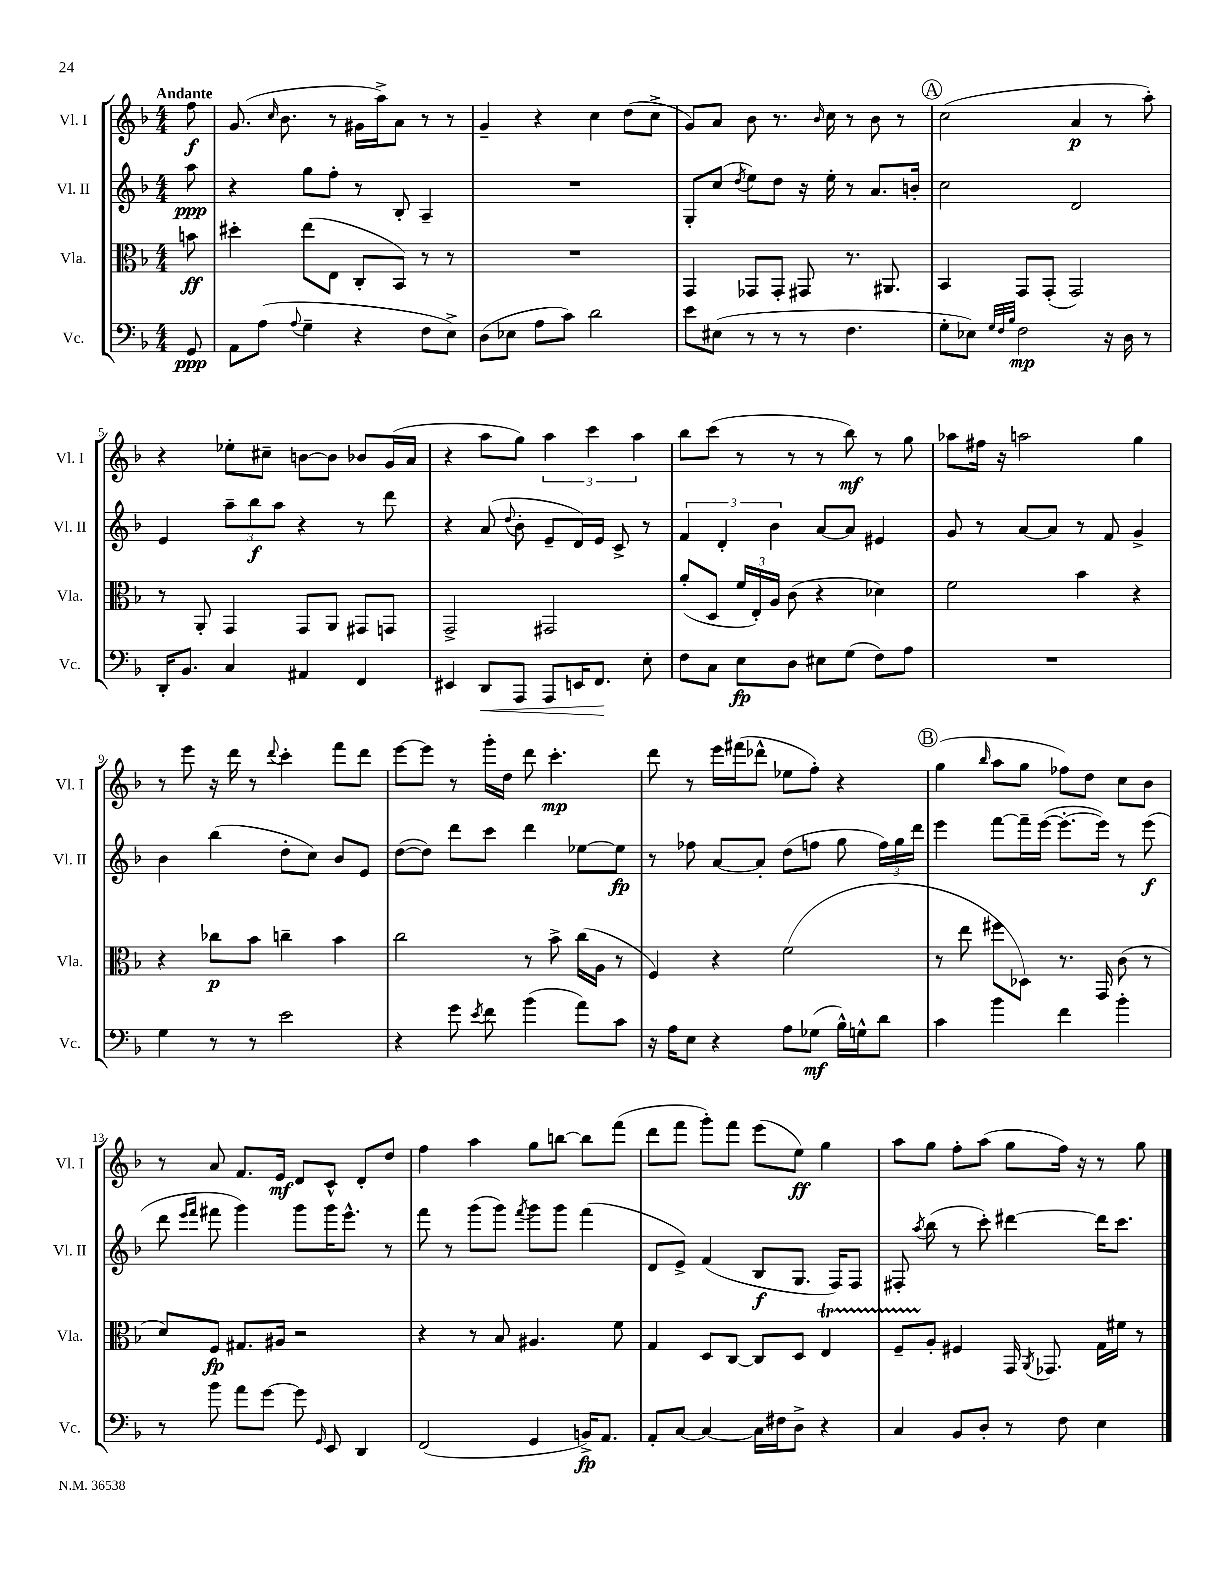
<<
\new StaffGroup <<
\new Staff = "s0" \with { instrumentName = "Vl. I" shortInstrumentName = "Vl. I" } {
    \clef treble \key f \major \numericTimeSignature \time 4/4 \partial 8 \tempo "Andante"
    \autoBeamOff f''8\f |
    g'8.( \grace { c''16 } bes'8. r8 gis'16[ a''16->) a'8] r8 r8 |
    g'4-- r4 c''4 d''8[( c''8]-> |
    g'8[) a'8] bes'8 r8. \grace { bes'16 } c''16 r8 bes'8 r8 |
    \mark \markup { \circle "A" } c''2( a'4\p r8 a''8-.) |
    r4 ees''8[-. cis''8]-- b'8[~ b'8] bes'8[ g'16( a'16] |
    r4 a''8[ g''8]) \tuplet 3/2 { a''4 c'''4 a''4 } |
    bes''8[ c'''8]( r8 r8 r8 bes''8\mf) r8 g''8 |
    aes''8[ fis''16] r16 a''2 g''4 |
    r8 e'''8 r16 d'''16 r8 \appoggiatura { d'''8 } c'''4-. f'''8[ d'''8] |
    e'''8[~ e'''8] r8 g'''16[-. d''16] d'''8 c'''4.-.\mp |
    d'''8 r8 e'''16[ fis'''16( des'''8]-^ ees''8[ f''8]-.) r4 |
    \mark \markup { \circle "B" } g''4( \grace { bes''16 } a''8[ g''8] fes''8[) d''8] c''8[ bes'8] |
    r8 a'8 f'8.[ e'16]\mf d'8[ c'8]-^ d'8[-. d''8] |
    f''4 a''4 g''8[ b''8]~ b''8[ f'''8]( |
    d'''8[ f'''8] g'''8[-.) f'''8] e'''8[( e''8]\ff) g''4 |
    a''8[ g''8] f''8[-. a''8]( g''8[ f''16]) r16 r8 g''8 \bar "|." |
}
\new Staff = "s1" \with { instrumentName = "Vl. II" shortInstrumentName = "Vl. II" } {
    \clef treble \key f \major \numericTimeSignature \time 4/4 \partial 8
    \autoBeamOff a''8\ppp |
    r4 g''8[ f''8]-. r8 bes8-. a4-- |
    R1 |
    g8[-. c''8]( \acciaccatura { d''8 } e''8[) d''8] r16 e''16-. r8 a'8.[ b'16]-. |
    \mark \markup { \circle "A" } c''2 d'2 |
    e'4 \tuplet 3/2 { a''8[-- bes''8\f a''8] } r4 r8 d'''8 |
    r4 a'8( \appoggiatura { d''8 } bes'8-. e'8[-- d'16) e'16] c'8-> r8 |
    \tuplet 3/2 { f'4 d'4-. bes'4 } a'8[~ a'8] eis'4 |
    g'8 r8 a'8[~ a'8] r8 f'8 g'4-> |
    bes'4 bes''4( d''8[-. c''8]) bes'8[ e'8] |
    d''8[~( d''8]) d'''8[ c'''8] d'''4 ees''8[~ ees''8]\fp |
    r8 fes''8 a'8[~ a'8]-. d''8[( f''8] g''8 \tuplet 3/2 { f''16[) g''16 d'''16] } |
    \mark \markup { \circle "B" } e'''4 f'''8[~ f'''16-- e'''16]~( e'''8.[~-. e'''16]) r8 e'''8\f( |
    d'''8 \grace { e'''16[ f'''16] } fis'''8 g'''4) g'''8[ g'''16 e'''8.]-^ r8 |
    f'''8 r8 g'''8[( g'''8]) \acciaccatura { f'''8 } g'''8[ g'''8] f'''4( |
    d'8[ e'8]->) f'4( bes8[\f g8.] f16[) f8] |
    fis8-. \acciaccatura { a''8 } bes''8( r8 c'''8-.) dis'''4~ dis'''16[ c'''8.] \bar "|." |
}
\new Staff = "s2" \with { instrumentName = "Vla." shortInstrumentName = "Vla." } {
    \clef alto \key f \major \numericTimeSignature \time 4/4 \partial 8
    \autoBeamOff b'8\ff |
    dis''4-. e''8[( e8] c8[-. bes,8]) r8 r8 |
    R1 |
    g,4 ges,8[ ges,8]-. gis,8 r8. ais,8. |
    \mark \markup { \circle "A" } bes,4 g,8[ g,8]-.( g,2) |
    r8 a,8-. g,4 g,8[ a,8] gis,8[ g,8] |
    g,2-> gis,2 |
    a'8[-.( d8] \tuplet 3/2 { f'16[ e16-.) a16] } c'8( r4 des'4) |
    f'2 bes'4 r4 |
    r4 ces''8[\p bes'8] c''4-- bes'4 |
    c''2 r8 bes'8-> c''16[( a16] r8 |
    f4) r4 f'2( |
    \mark \markup { \circle "B" } r8 e''8 fis''8[ des8]) r8. g,16 c'8( r8 |
    d'8[) f8]\fp gis8.[ ais16] r2 |
    r4 r8 bes8 ais4. f'8 |
    g4 d8[ c8]~ c8[ d8] e4\startTrillSpan |
    f8[-- a8]-.\stopTrillSpan fis4 g,16 \acciaccatura { a,8 } ges,8. g16[ fis'16] r8 \bar "|." |
}
\new Staff = "s3" \with { instrumentName = "Vc." shortInstrumentName = "Vc." } {
    \clef bass \key f \major \numericTimeSignature \time 4/4 \partial 8
    \autoBeamOff g,8\ppp |
    a,8[ a8]( \appoggiatura { a8 } g4-- r4 f8[ e8]->) |
    d8[( ees8] a8[ c'8]) d'2 |
    e'8[ eis8]( r8 r8 r8 f4. |
    \mark \markup { \circle "A" } g8[-. ees8]) \grace { g32[ f32 bes32] } f2\mp r16 d16 r8 |
    d,16[-. bes,8.] c4 ais,4 f,4 |
    eis,4 d,8[\< a,,8] a,,8[ e,16 f,8.]\! e8-. |
    f8[ c8] e8[\fp d8] eis8[ g8]( f8[) a8] |
    R1 |
    g4 r8 r8 e'2 |
    r4 g'8 \acciaccatura { e'8 } f'8 bes'4( a'8[) c'8] |
    r16 a16[ e8] r4 a8[ ges8]\mf( bes16[-^) g16-^ d'8] |
    \mark \markup { \circle "B" } c'4 bes'4 f'4 bes'4-. |
    r8 bes'8 a'8[ g'8]~ g'8 \grace { g,16 } e,8 d,4 |
    f,2( g,4 b,16[->\fp) a,8.] |
    a,8[-. c8]~ c4~ c16[ fis16 d8]-> r4 |
    c4 bes,8[ d8]-. r8 f8 e4 \bar "|." |
}
>>
>>
